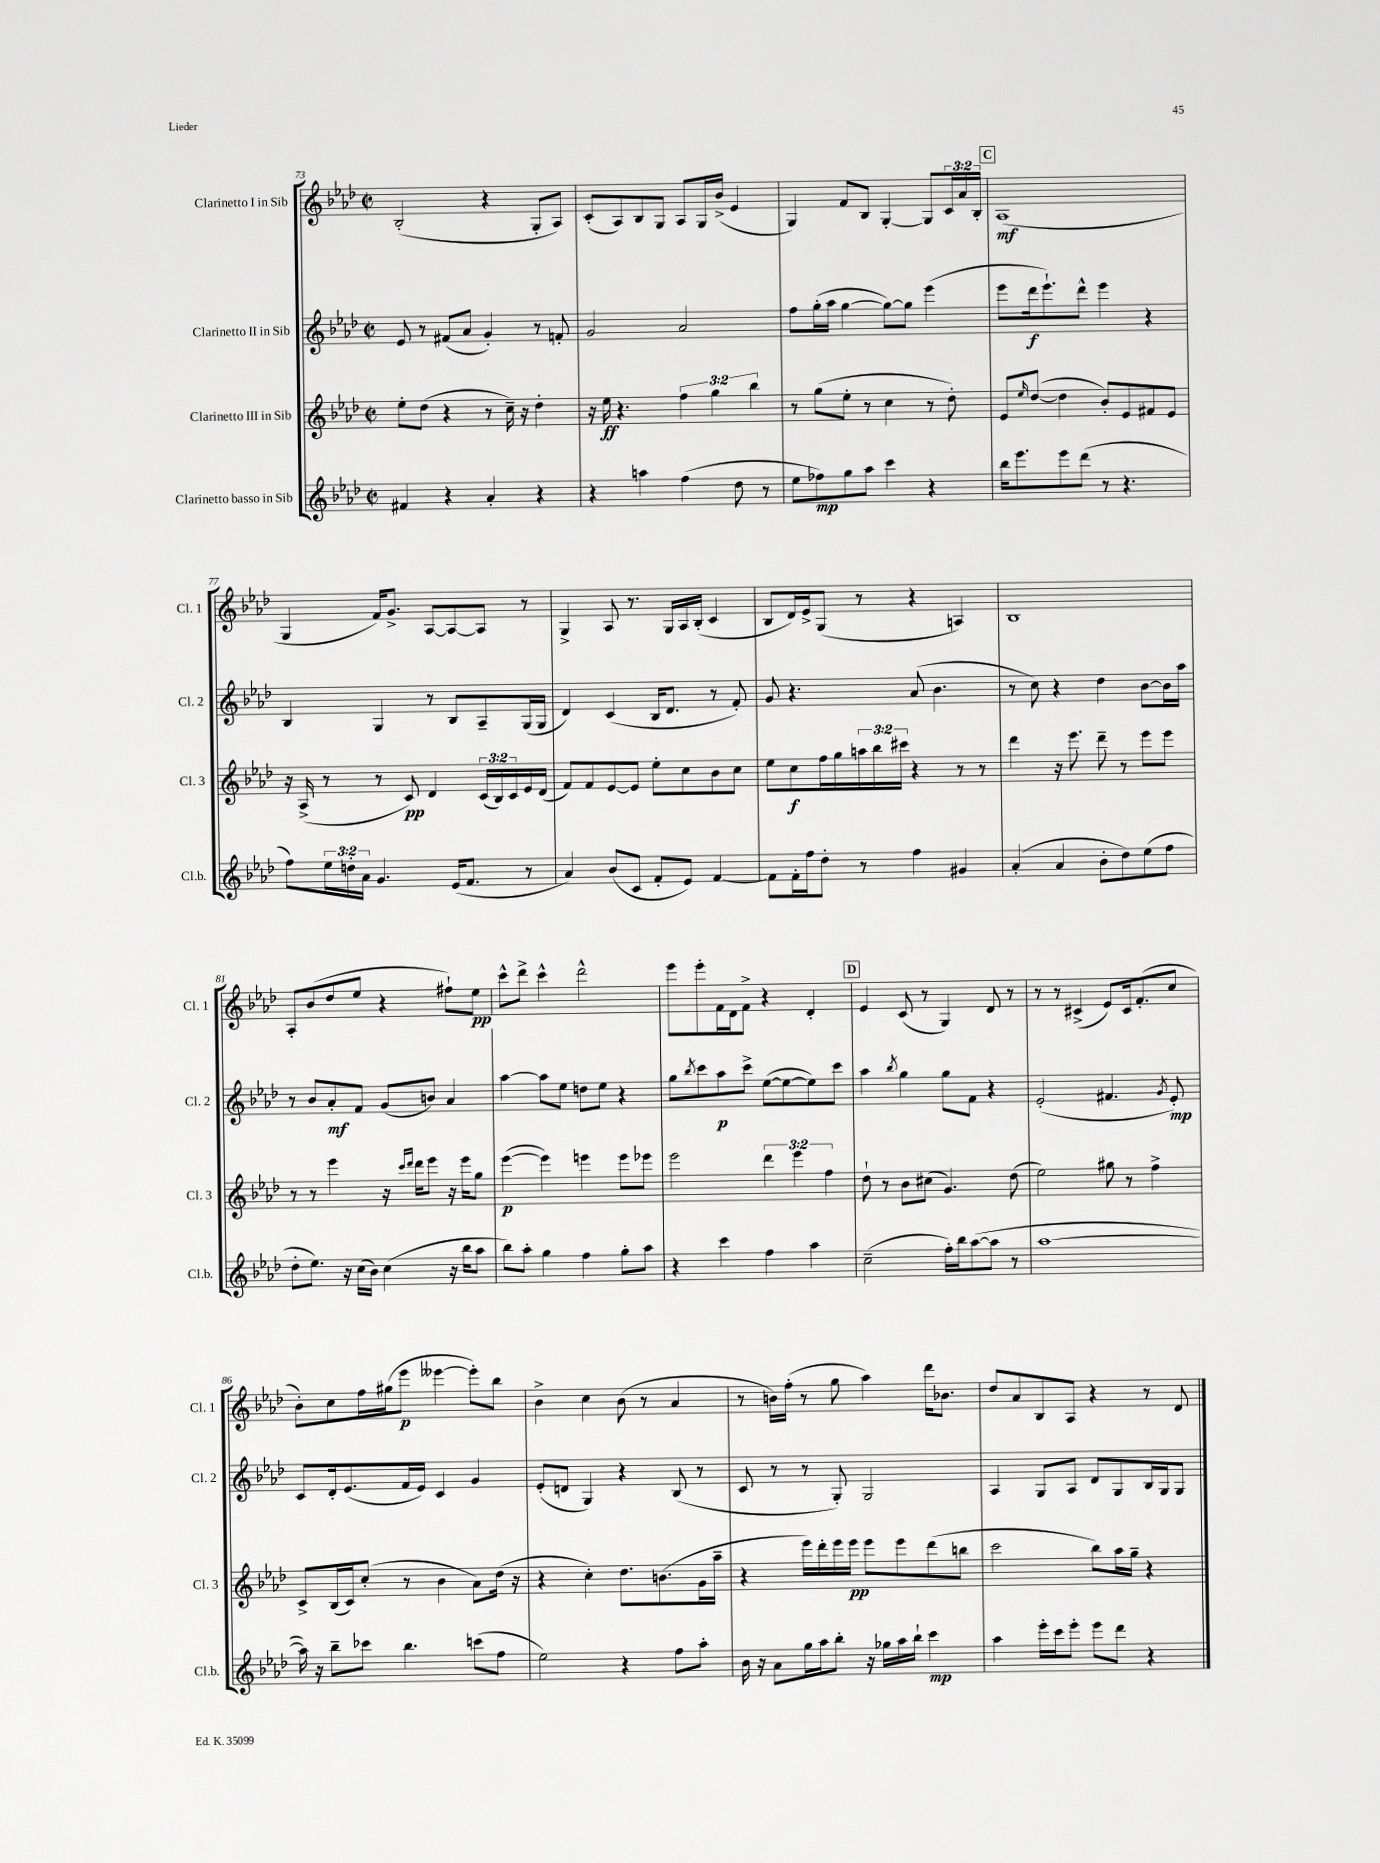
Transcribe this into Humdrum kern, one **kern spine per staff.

**kern	**dynam	**kern	**dynam	**kern	**dynam	**kern	**dynam
*part4	*part4	*part3	*part3	*part2	*part2	*part1	*part1
*staff4	*staff4	*staff3	*staff3	*staff2	*staff2	*staff1	*staff1
*I"Clarinetto basso in Sib	*	*I"Clarinetto III in Sib	*	*I"Clarinetto II in Sib	*	*I"Clarinetto I in Sib	*
*I'Cl.b.	*	*I'Cl. 3	*	*I'Cl. 2	*	*I'Cl. 1	*
*clefG2	*	*clefG2	*	*clefG2	*	*clefG2	*
*k[b-e-a-d-]	*	*k[b-e-a-d-]	*	*k[b-e-a-d-]	*	*k[b-e-a-d-]	*
*M2/2	*	*M2/2	*	*M2/2	*	*M2/2	*
*met(c|)	*	*met(c|)	*	*met(c|)	*	*met(c|)	*
=73	=73	=73	=73	=73	=73	=73	=73
4f#X/	.	8ee-'\L	.	8e-/	.	(2B-'/	.
.	.	(8dd-\J	.	8r	.	.	.
4r	.	4r	.	(8f#X/L	.	.	.
.	.	.	.	8a-/J	.	.	.
4a-'/	.	8r	.	4g'/)	.	4r	.
.	.	16cc~\)	.	.	.	.	.
.	.	16r	.	.	.	.	.
4r	.	4dd-'\	.	8r	.	8G'/L	.
.	.	.	.	8fn'/	.	8A-/J)	.
=74	=74	=74	=74	=74	=74	=74	=74
4r	.	16r	.	2g/	.	(8c'/L	.
.	.	16ee-\	ff	.	.	.	.
.	.	4.r	.	.	.	8A-/)	.
4aan\	.	.	.	.	.	8B-/	.
.	.	.	.	.	.	8G/J	.
(4ff\	.	6ff\	.	2a-/	.	8A-/L	.
.	.	.	.	.	.	16G/L	.
.	.	6gg\	.	.	.	.	.
.	.	.	.	.	.	(16b-^/JJ	.
8dd-\	.	.	.	.	.	4e-/	.
.	.	6bb-\	.	.	.	.	.
8r	.	.	.	.	.	.	.
=75	=75	=75	=75	=75	=75	=75	=75
8ee-\L	.	8r	.	8ff\L	.	4G/)	.
8ff-X\)	mp	(8gg\L	.	(16gg'\L	.	.	.
.	.	.	.	16aa-\JJ	.	.	.
8gg\	.	8ee-'\J	.	[4gg\	.	8f/L	.
8aa-\J	.	8r	.	.	.	8B-/J	.
4ccc\	.	4cc\	.	8gg\L_)	.	[4G'/	.
.	.	.	.	8gg\J]	.	.	.
4r	.	8r	.	(4eee-\	.	8G/L]	.
.	.	8dd-'\)	.	.	.	24c/L	.
.	.	.	.	.	.	24a-/	.
.	.	.	.	.	.	24B-'/JJ	.
!!LO:REH:place=s1:t=C
=76	=76	=76	=76	=76	=76	=76	=76
16bb-\KL	.	8e-/L	.	8eee-\L	.	(1A-	mf
8.eee-\	.	.	.	.	.	.	.
.	.	16qqee-/	.	.	.	.	.
.	.	([8dd-/J	.	16ddd-\k	f	.	.
.	.	.	.	8.eee-`\)	.	.	.
8eee-\	.	4dd-\]	.	.	.	.	.
(8ddd-\J	.	.	.	8ddd-^^\J	.	.	.
8r	.	8b-'/L)	.	4eee-\	.	.	.
4.r	.	8e-/	.	.	.	.	.
.	.	8f#X/	.	4r	.	.	.
.	.	8e-/J	.	.	.	.	.
!!LO:LB:g=z
=77	=77	=77	=77	=77	=77	=77	=77
8ff\L)	.	16r	.	4B-/	.	4G/	.
.	.	(16A-^/	.	.	.	.	.
24ee-\L	.	8r	.	.	.	.	.
24ddn'\	.	.	.	.	.	.	.
24a-\JJ	.	.	.	.	.	.	.
4.g/	.	8r	.	4G/	.	16f/KL)	.
.	.	.	.	.	.	8.g^/J	.
.	.	8c/)	pp	.	.	.	.
.	.	4d-/	.	8r	.	[8A-/L	.
(16e-/KL	.	.	.	8B-/L	.	8A-/_	.
8.f/J	.	.	.	.	.	.	.
.	.	(24c/LL	.	8A-~/	.	8A-/J]	.
.	.	24B-/)	.	.	.	.	.
.	.	24c/	.	.	.	.	.
8r	.	16e-/	.	(16G/L	.	8r	.
.	.	(16d-/JJ	.	16G/JJ	.	.	.
=78	=78	=78	=78	=78	=78	=78	=78
4a-/)	.	8f/L)	.	4d-/)	.	4G^/	.
.	.	8f/	.	.	.	.	.
(8b-/L	.	[8e-/	.	(4c/	.	8A-/	.
8c/J	.	8e-/J]	.	.	.	8.r	.
8f'/L	.	8ee-'\L	.	16B-/KL	.	.	.
.	.	.	.	8.d-/J	.	16G/LL	.
8e-/J)	.	8cc\	.	.	.	16A-/	.
.	.	.	.	.	.	(16B-'/JJ	.
[4f/	.	8b-\	.	8r	.	4c/	.
.	.	8cc\J	.	8f'/)	.	.	.
=79	=79	=79	=79	=79	=79	=79	=79
8f\L]	.	8ee-\L	.	8g/	.	8B-/L	.
16f'\L	.	8cc\	f	4.r	.	16d-/L)	.
16ff\J	.	.	.	.	.	16e-^/J	.
8dd-'\J	.	16ff\L	.	.	.	(8G/J	.
.	.	16gg\	.	.	.	.	.
8r	.	24aan\	.	.	.	8r	.
.	.	24bb-\	.	.	.	.	.
.	.	24ccc#X\JJ	.	.	.	.	.
4ff\	.	4r	.	(8a-/	.	4r	.
.	.	.	.	4.b-\	.	.	.
4g#X/	.	8r	.	.	.	4An/)	.
.	.	8r	.	.	.	.	.
=80	=80	=80	=80	=80	=80	=80	=80
(4a-'/	.	4ddd-\	.	8r	.	1B-	.
.	.	.	.	8cc\)	.	.	.
4a-/	.	16r	.	4r	.	.	.
.	.	8.eee-\	.	.	.	.	.
8b-'\L	.	8ddd-~\	.	4dd-\	.	.	.
8dd-\)	.	8r	.	.	.	.	.
(8ee-\	.	8eee-\L	.	[8b-\L	.	.	.
8ff\J	.	8eee-\J	.	16b-\L]	.	.	.
.	.	.	.	16aa-\JJ	.	.	.
!!LO:LB:g=z
=81	=81	=81	=81	=81	=81	=81	=81
8dd-'\L	.	8r	.	8r	.	8A-'/L	.
8.ee-\J)	.	8r	.	8b-/L	.	(8b-/	.
.	.	4eee-\	.	8a-'/	mf	8dd-/	.
16r	.	.	.	.	.	.	.
(16cc\LL	.	.	.	8f/J	.	8ee-/J	.
16b-\JJ)	.	.	.	.	.	.	.
(4cc\	.	16r	.	(8g/L	.	4r	.
.	.	16qqccc/LL	.	.	.	.	.
.	.	16qqddd-/JJ	.	.	.	.	.
.	.	16ddd-\KL	.	.	.	.	.
.	.	8eee-\J	.	8bn/J)	.	.	.
16r	.	16r	.	4a-/	.	8ff#X`\L)	.
16bb-\KL	.	16eee-\KL	.	.	.	.	.
8aa-\J	.	8gg\J	.	.	.	8ee-\J	pp
=82	=82	=82	=82	=82	=82	=82	=82
8bb-\L)	.	([4eee-\	p	[4aa-\	.	8ccc^^\L	.
8aa-'\J	.	.	.	.	.	8ddd-^\J	.
4gg\	.	4eee-\])	.	8aa-\L]	.	4ccc^^\	.
.	.	.	.	8ee-\J	.	.	.
4ff\	.	4eeen\	.	8ddn\L	.	2ddd-^^\	.
.	.	.	.	8ee-\J	.	.	.
8gg'\L	.	8eee\L	.	4r	.	.	.
8aa-\J	.	8eee-X\J	.	.	.	.	.
=83	=83	=83	=83	=83	=83	=83	=83
4r	.	2eee-\	.	8gg\L	.	8eee-\L	.
.	.	.	.	8qbb-/	.	.	.
.	.	.	.	8ccc\	.	8eee-'\	.
4ccc\	.	.	.	8aa-\	p	16f\L	.
.	.	.	.	.	.	16d-\J	.
.	.	.	.	8ccc^\J	.	8f^\J	.
4ff\	.	6ddd-\	.	([8ee-\L	.	4r	.
.	.	.	.	8ee-\_	.	.	.
.	.	6eee-\	.	.	.	.	.
4aa-\	.	.	.	8ee-\])	.	4d-'/	.
.	.	6ff\	.	.	.	.	.
.	.	.	.	8ccc\J	.	.	.
!!LO:REH:place=s1:t=D
=84	=84	=84	=84	=84	=84	=84	=84
(2cc~\	.	8dd-`\	.	4aa-\	.	4e-/	.
.	.	8r	.	.	.	.	.
.	.	.	.	8qbb-/	.	.	.
.	.	8b-\L	.	4gg\	.	(8c/	.
.	.	(8cc#X\J	.	.	.	8r	.
16ff'\LL)	.	4.g/)	.	8gg\L	.	4G/)	.
16bb-\J	.	.	.	.	.	.	.
([8aa-\	.	.	.	8f\J	.	.	.
8aa-\J]	.	.	.	4r	.	8d-/	.
8r	.	(8dd-\	.	.	.	8r	.
=85	=85	=85	=85	=85	=85	=85	=85
[1aa-	.	2ee-\)	.	(2e-'/	.	8r	.
.	.	.	.	.	.	8r	.
.	.	.	.	.	.	(4c#X^/	.
.	.	8gg#X\	.	4.f#X/	.	8e-/L)	.
.	.	8r	.	.	.	16c#/k	.
.	.	.	.	.	.	(8.f'/	.
.	.	4ff^\	.	.	.	.	.
.	.	.	.	8qg/	.	.	.
.	.	.	.	8e-'/)	mp	8cc/J	.
!!LO:LB:g=z
=86	=86	=86	=86	=86	=86	=86	=86
16aa-\])	.	8c^/L	.	8c/L	.	8b-'\L)	.
16r	.	.	.	.	.	.	.
8bb-~\L	.	(16B-/L	.	16d-'/k	.	8cc\	.
.	.	16c/J)	.	(8.e-/	.	.	.
8ccc-X\J	.	(8cc'/J	.	.	.	16ff\L	.
.	.	.	.	.	.	(16gg#X\J	.
4.bb-\	.	8r	.	16f/L	.	8eee-\J	p
.	.	.	.	16e-/JJ)	.	.	.
.	.	4b-\	.	4c/	.	[4eee--X\	.
(8cccn\L	.	8a-\L)	.	4g/	.	8eee--'\L])	.
8ff\J	.	(16dd-\Jk	.	.	.	8bb-\J	.
.	.	16r	.	.	.	.	.
=87	=87	=87	=87	=87	=87	=87	=87
2ee-\)	.	4r	.	(8e-'/L	.	4b-^\	.
.	.	.	.	8dn/J	.	.	.
.	.	4cc'\)	.	4G/)	.	4cc\	.
4r	.	8.dd-\L	.	4r	.	(8b-\	.
.	.	.	.	.	.	8r	.
.	.	(8.bn\	.	.	.	.	.
8ff\L	.	.	.	(8B-/	.	4a-/	.
8aa-'\J	.	16g\L	.	8r	.	.	.
.	.	16aa-~\JJ	.	.	.	.	.
=88	=88	=88	=88	=88	=88	=88	=88
16b-\	.	4r	.	8c/	.	8r	.
16r	.	.	.	.	.	.	.
8a-\L	.	.	.	8r	.	16bn\LL)	.
.	.	.	.	.	.	(16ff'\JJ	.
16gg\L	.	16eee-\LL)	.	8r	.	8r	.
16aa-\J	.	16ddd-'\	.	.	.	.	.
8bb-'\J	.	16eee-\	.	8G'/)	.	8gg\	.
.	.	16eee-\JJ	pp	.	.	.	.
16r	.	8eee-\L	.	2G/	.	4aa-\)	.
16gg-X\LL	.	.	.	.	.	.	.
16aa-\	.	8eee-\	.	.	.	.	.
16bb-`\JJ	.	.	.	.	.	.	.
4ccc\	mp	(8ddd-\	.	.	.	16ddd-\KL	.
.	.	.	.	.	.	8.b-X\J	.
.	.	8bbn\J	.	.	.	.	.
=89	=89	=89	=89	=89	=89	=89	=89
4aa-\	.	2ccc\	.	4A-/	.	8dd-/L	.
.	.	.	.	.	.	8a-/	.
16eee-'\LL	.	.	.	8G/L	.	8B-/	.
16ccc\J	.	.	.	.	.	.	.
8eee-'\J	.	.	.	8A-/J	.	8A-/J	.
8eee-\L	.	8bb-\L)	.	8d-/L	.	4r	.
8ddd-\J	.	16aa-\L	.	8G/	.	.	.
.	.	16gg~\JJ	.	.	.	.	.
4r	.	4r	.	16B-/L	.	8r	.
.	.	.	.	16G/J	.	.	.
.	.	.	.	8G/J	.	8d-/	.
==	==	==	==	==	==	==	==
*-	*-	*-	*-	*-	*-	*-	*-
